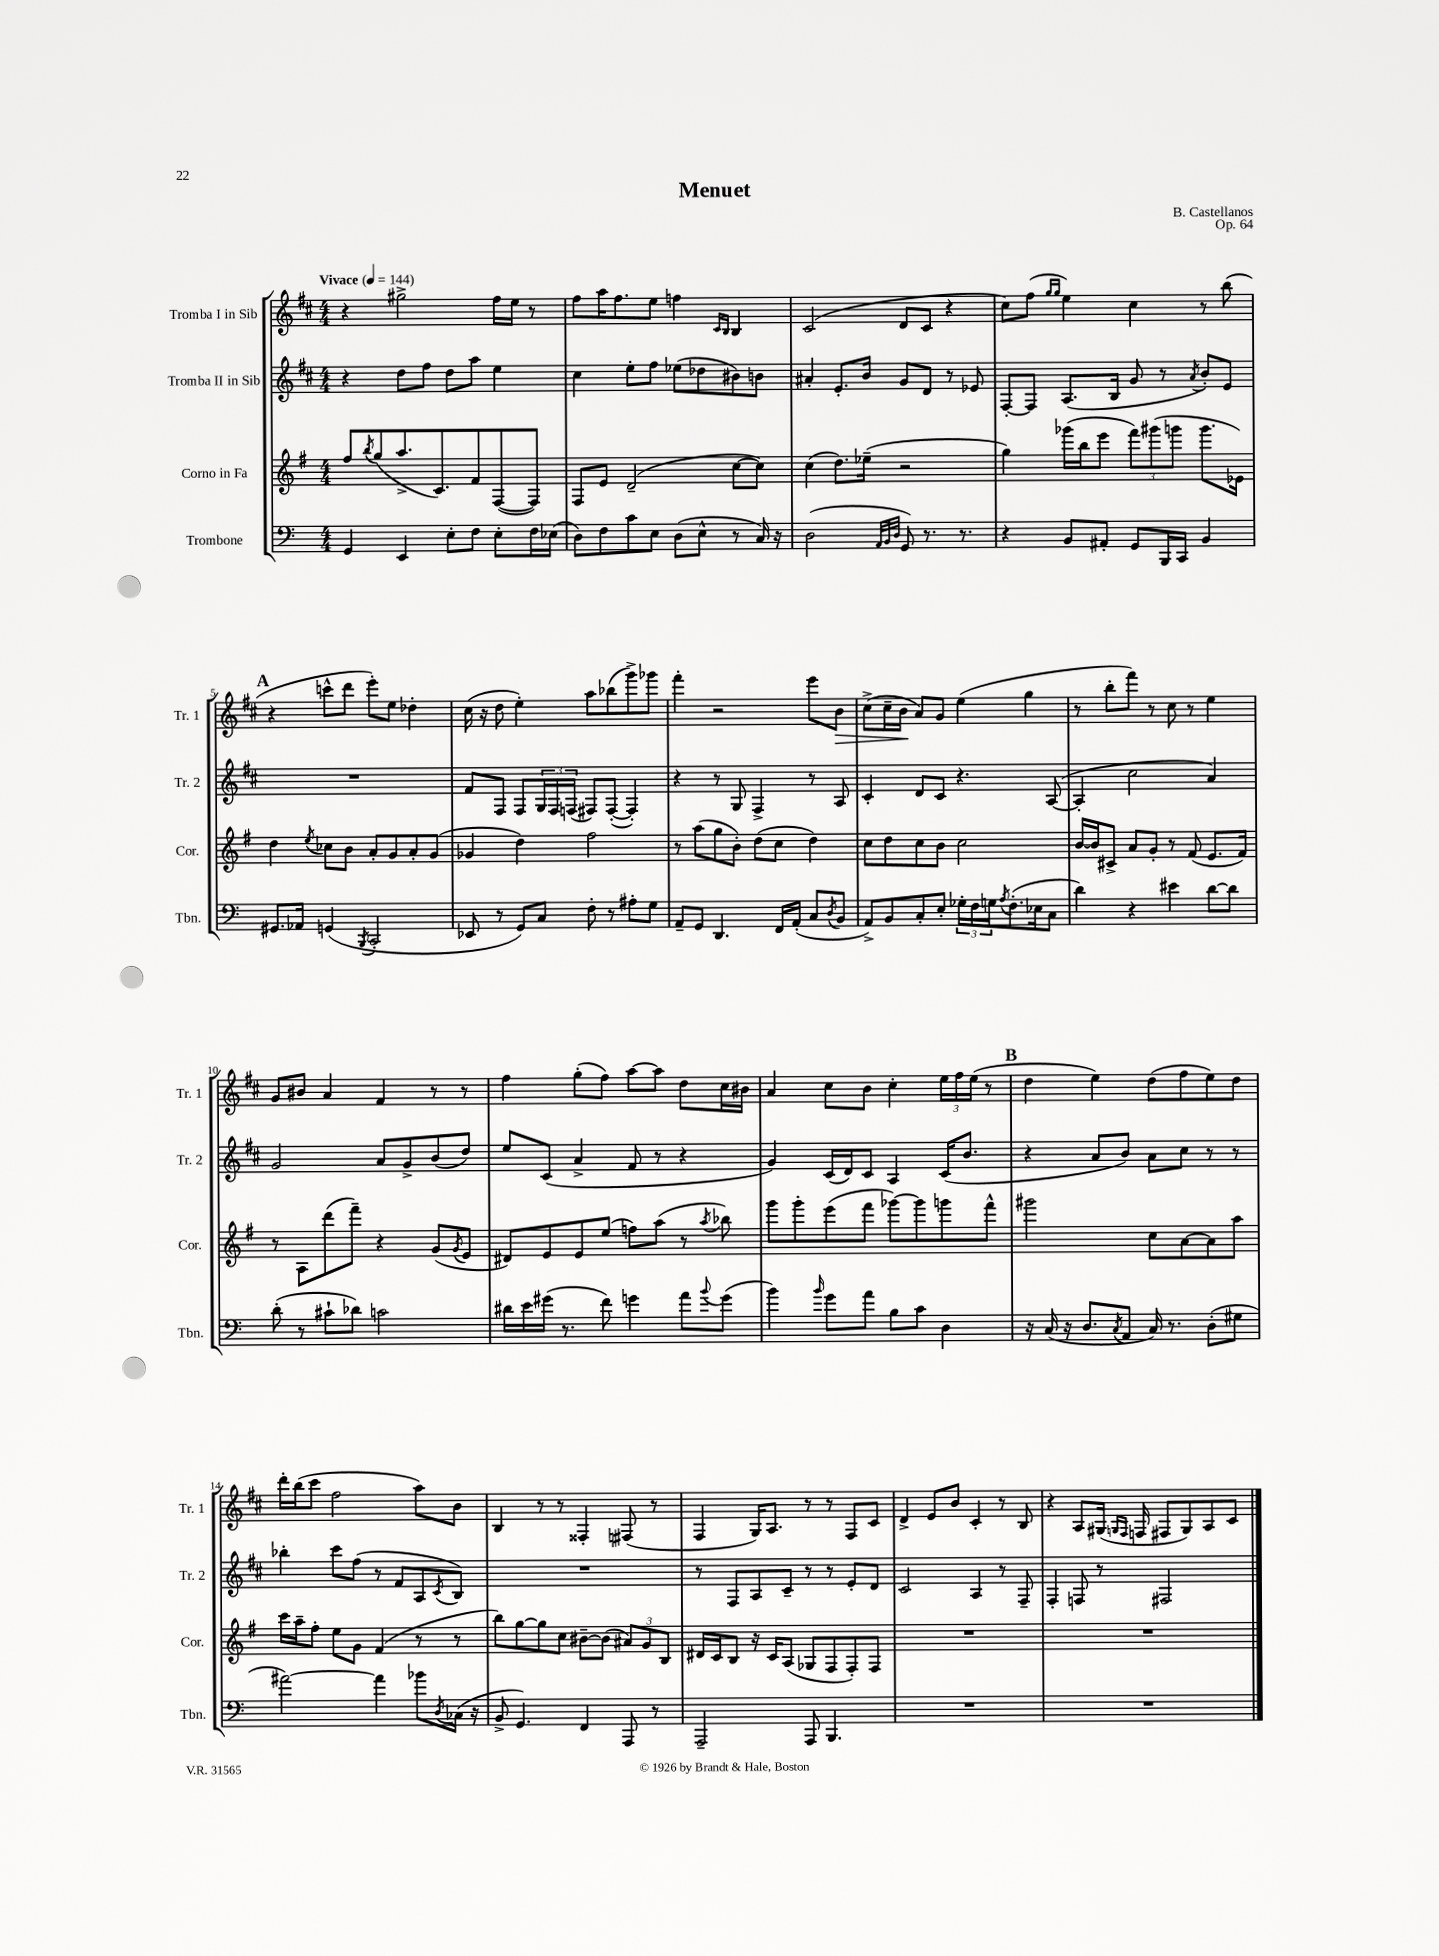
\header { title = "Menuet" composer = "B. Castellanos" opus = "Op. 64" }
<<
\new StaffGroup <<
\new Staff = "s0" \with { instrumentName = "Tromba I in Sib" shortInstrumentName = "Tr. 1" } {
    \clef treble \key d \major \numericTimeSignature \time 4/4 \tempo "Vivace" 4 = 144
    r4 gis''2-> fis''16 e''16 r8 |
    fis''8 a''16 fis''8. e''8 f''4 \grace { cis'16 b16 } b4 |
    cis'2( d'8 cis'8 r4 |
    cis''8) fis''8( \grace { g''16 g''16 } e''4) cis''4 r8 b''8( |
    \mark \markup { \bold "A" } r4 c'''8-^ d'''8 e'''8-.) e''8 des''4-. |
    cis''16( r16 d''8 e''4-.) a''8 bes''8( g'''8->) ges'''8 |
    fis'''4-. r2 e'''8 b'8\> |
    cis''8->( cis''16-- b'16\! a'8) g'8 e''4( g''4 |
    r8 b''8-. fis'''8) r8 cis''8 r8 e''4 |
    g'8 bis'8 a'4 fis'4 r8 r8 |
    fis''4 g''8-.( fis''8) a''8~ a''8 d''8 cis''16 bis'16 |
    a'4 cis''8 b'8 cis''4-. \tuplet 3/2 { e''16 fis''16 e''16( } r8 |
    \mark \markup { \bold "B" } d''4 e''4) d''8( fis''8 e''8) d''8 |
    d'''16-. b''16( cis'''8 fis''2 a''8) b'8 |
    b4 r8 r8 fisis4-. fis8( r8 |
    fis4 g16) a8. r8 r8 fis8 cis'8 |
    d'4-> e'8 b'8 cis'4-. r8 b8 |
    r4 a8 gis16( \grace { g16 fis16 } f16 fis8 g8) a8 cis'8 \bar "|." |
}
\new Staff = "s1" \with { instrumentName = "Tromba II in Sib" shortInstrumentName = "Tr. 2" } {
    \clef treble \key d \major \numericTimeSignature \time 4/4
    r4 d''8 fis''8 d''8 a''8 e''4 |
    cis''4 e''8-. fis''8 ees''8( des''8 bis'8) b'8 |
    ais'4-. e'8.-. b'16 g'8 d'8 r8 ees'8 |
    fis8~-. fis8 a8.( b16 g'8 r8 \acciaccatura { a'8 } b'8-.) e'8 |
    \mark \markup { \bold "A" } R1 |
    fis'8 fis8 fis8 \tuplet 3/2 { g16 fis16 f16( } fis8) fis8~-.( fis4-.) |
    r4 r8 g8 fis4-> r8 a8 |
    cis'4-. d'8 cis'8 r4. a8~( |
    a4-. cis''2 a'4) |
    g'2 a'8 g'8-> b'8( d''8) |
    e''8 cis'8( a'4-> fis'8 r8 r4 |
    g'4) cis'16( d'16) cis'8 a4 cis'16( b'8. |
    \mark \markup { \bold "B" } r4 a'8 b'8) a'8 cis''8 r8 r8 |
    bes''4-. cis'''8 fis''8( r8 fis'8 a8 \acciaccatura { cis'8 } b8) |
    R1 |
    r8 fis8 a8 cis'8-- r8 r8 e'8-. d'8 |
    cis'2 a4 r8 fis8-- |
    fis4-. f8 r8 fis2 \bar "|." |
}
\new Staff = "s2" \with { instrumentName = "Corno in Fa" shortInstrumentName = "Cor." } {
    \clef treble \key g \major \numericTimeSignature \time 4/4
    fis''8 \acciaccatura { b''8 } g''8( a''8.-> c'8.) fis'8 fis8~( fis8) |
    fis8 e'8 d'2--( c''8~ c''8) |
    c''4( d''8.) ees''16--( r2 |
    g''4) ges'''16( b''16 e'''8 \tuplet 3/2 { fis'''8) gis'''8( g'''8 } g'''8. ees'16) |
    \mark \markup { \bold "A" } d''4 \acciaccatura { e''8 } ces''8 b'8 a'8-. g'8 a'8-. g'8( |
    ges'4 d''4) fis''2 |
    r8 a''8( g''8 b'8-.) d''8( c''8 d''4) |
    c''8 d''8 c''8 b'8 c''2 |
    b'16~ b'16 cis'8-> a'8 g'8-. r8 fis'8( e'8. fis'16) |
    r8 a8 d'''8( fis'''8--) r4 g'8( \acciaccatura { g'8 } e'8 |
    dis'8) e'8 e'8 e''8( f''8) a''8( r8 \acciaccatura { a''8 } bes''8) |
    g'''8 g'''8-. e'''8( fis'''8 ges'''8~) ges'''8 g'''8 fis'''8-^ |
    \mark \markup { \bold "B" } gis'''2 c''8 a'8~ a'8 a''8 |
    c'''16 a''16-- fis''8-. e''8 g'8 fis'4( r8 r8 |
    b''8) g''8~ g''8 c''8 bis'8~-- bis'8( \tuplet 3/2 { ais'8) g'8 b8 } |
    dis'16 c'16 b8 r16 c'16 a8( ges8 fis8 fis8-.) fis8 |
    R1 |
    R1 \bar "|." |
}
\new Staff = "s3" \with { instrumentName = "Trombone" shortInstrumentName = "Tbn." } {
    \clef bass \key c \major \numericTimeSignature \time 4/4
    g,4 e,4 e8-. f8 e8-. f16 ees16( |
    d8) f8 c'8 e8 d8( e8-^ r8 c16) r16 |
    d2( \grace { a,32 b,32 d32 } g,8) r8. r8. |
    r4 b,8 ais,8-. g,8 b,,16 c,16 b,4 |
    \mark \markup { \bold "A" } gis,8. aes,16 g,4( \acciaccatura { b,,8 } c,2-. |
    ees,8 r8 g,8) c8 f8-. r8 ais8-. g8 |
    a,8-- g,8 d,4. f,16 a,16-.( c8 \acciaccatura { d8 } b,8 |
    a,8->) b,8 c8-. e8-. \tuplet 3/2 { ges16-. f16 g16 } \acciaccatura { a8 } f8.-.( ees16 c8 |
    d'4) r4 eis'4 d'8~ d'8 |
    d'8-.( r8 cis'8-! des'8) c'2 |
    dis'16 e'16 gis'16( r8. f'8) g'4 a'8 \appoggiatura { b'8 } g'8( |
    b'4) \grace { b'16 } g'8 a'8 b8 c'8 d4 |
    \mark \markup { \bold "B" } r16 c16( r16 d8. \acciaccatura { c8 } a,8 c16) r8. d8-.( gis8 |
    ais'2~) ais'4 bes'8 \acciaccatura { d8 } ces16( r16 |
    b,8-> g,4.) f,4 a,,8 r8 |
    a,,2-- a,,8 b,,4. |
    R1 |
    R1 \bar "|." |
}
>>
>>
